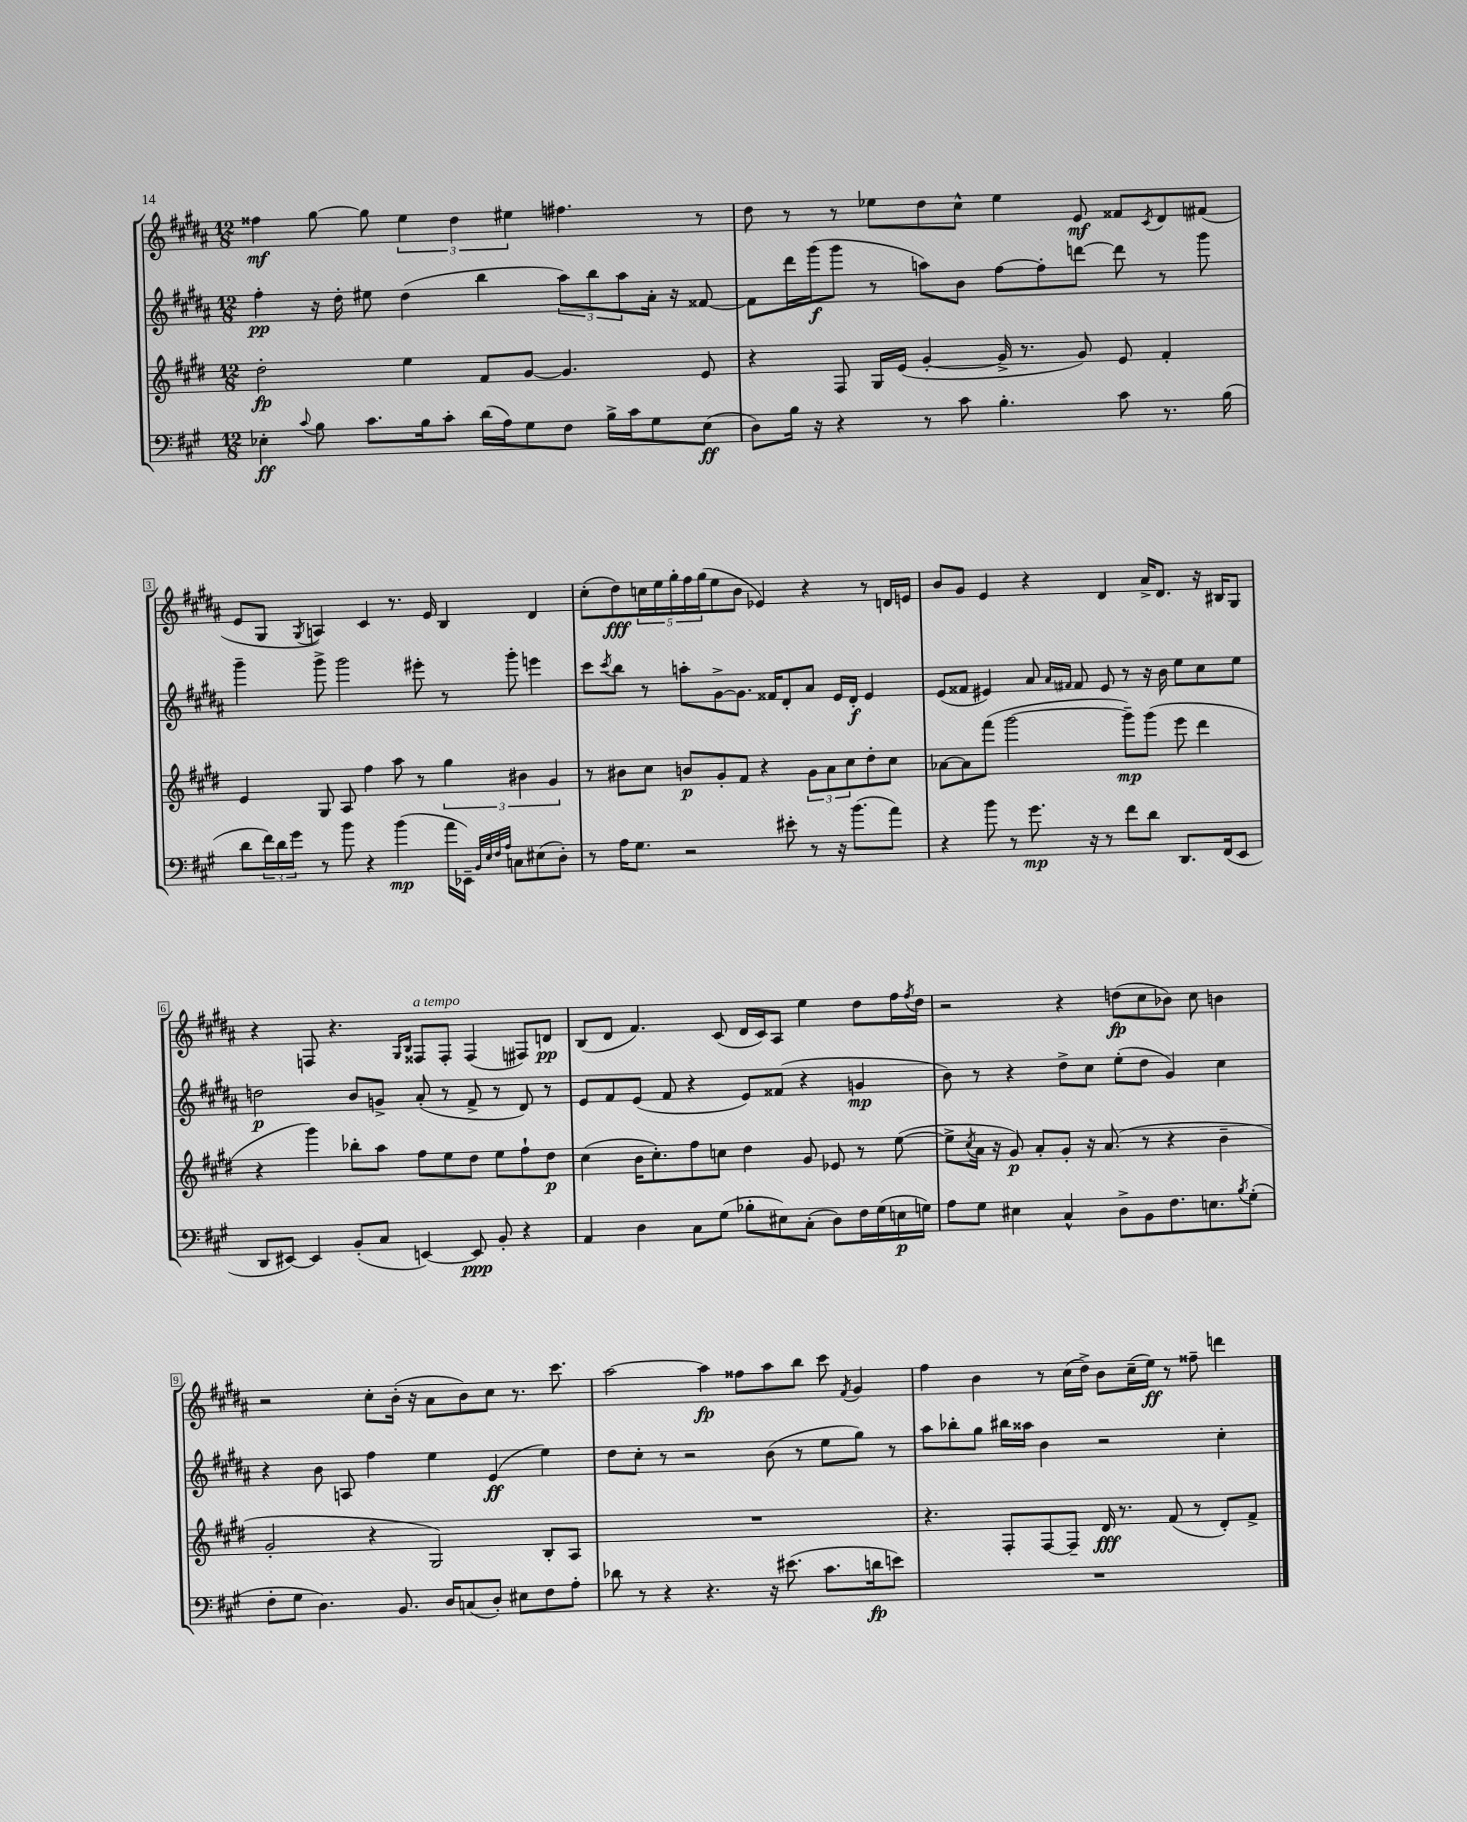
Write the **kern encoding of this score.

**kern	**kern	**kern	**kern
*staff4	*staff3	*staff2	*staff1
*clefF4	*clefG2	*clefG2	*clefG2
*k[f#c#g#]	*k[f#c#g#d#]	*k[f#c#g#d#a#]	*k[f#c#g#d#a#]
*M12/8	*M12/8	*M12/8	*M12/8
4E-'	2dd#'	4ff#'	4ff##
8qqc#	.	.	.
8B	.	16r	[8gg#
.	.	16dd#'	.
8.c#	.	8ee#	8gg#]
.	4ee	(4dd#	6ee
16B	.	.	.
8c#'	.	.	.
.	.	.	6dd#
(16d	8f#	4bb	.
16A)	.	.	.
.	.	.	6ee#
8G#	[8g#	.	.
8F#	4.g#]	12aa#)	4.ff#
.	.	12bb	.
16B^	.	.	.
.	.	12aa#	.
16c#	.	.	.
8G#	.	16a#'	.
.	.	16r	.
(8E-	8e	[8f##	8r
=	=	=	=
8D)	4r	8f##]	8dd#
16B	.	16ddd#	8r
16r	.	(16ggg#	.
4r	8F#	8ggg#	8r
.	16G#	8r	8ee-
.	(16e	.	.
8r	[4g#'	8aa)	8dd#
8c#	.	8b	8cc#^^
4.B'	16g#^]	[8ff#	4ee-
.	8.r	.	.
.	.	8ff#']	.
.	8g#)	[8ddd	8e
8c#	8e	8ddd]	8f##
.	.	.	8qc#
8.r	4f#'	8r	8d#
.	.	8ggg#	(8f#
(16B	.	.	.
=	=	=	=
8d	4e	4ggg#~	8e
24f#)	.	.	8G#
24d	.	.	.
24g#	.	.	.
.	.	.	8qG#
8r	8G#	8ggg#^	4A)
8b	8A	2ggg#	.
4r	4ff#	.	4c#
(4b	8aa	.	8.r
.	8r	8eee#'	.
.	.	.	16e
16a	6gg#	8r	4B
16EE-~)	.	.	.
32qqBB	.	.	.
32qqE	.	.	.
32qqF#	.	.	.
32qqA	.	.	.
8C	.	8ggg#'	.
.	6b#	.	.
(8E#	.	4eee	4d#
.	6g#	.	.
8D')	.	.	.
=	=	=	=
8r	8r	8ccc#	(8cc#'
.	.	8qccc#	.
16A	8b#	8bb	8dd#)
8.G#	.	.	.
.	8cc#	8r	20cc
.	.	.	20ee
.	.	.	20gg#'
2r	8b	8aa'	.
.	.	.	20ff#
.	.	.	(20gg#
.	8g#'	[8g#^	8ee
.	8f#	8.g#]	8b
.	4r	.	4e-)
.	.	16f##	.
8e#'	.	8d#'	.
8r	12g#	8a#	4r
.	12a	.	.
16r	.	16e	.
.	12cc#	.	.
(8.b	.	16d#'	.
.	8dd#'	4e	8r
8a)	8cc#	.	16d
.	.	.	16e
=	=	=	=
4r	[8a-	(8e	8b
.	8a-]	8f##	8g#
8b	(8fff#	4e#)	4e
8r	[2ggg#	.	.
8.g#	.	8a#	4r
.	.	16qqa#	.
.	.	16qqf#	.
.	.	8f#	.
16r	.	.	.
8r	.	8e#	4d#
8f#	8ggg#~])	8r	.
8d	(8ggg#	16r	16a#^
.	.	16b	8.d#
8.DD	8eee	8ee	.
.	4ddd#	8cc#	16r
(16FF#	.	.	16B#
8EE	.	8ee	8G#
=	=	=	=
8DD	4r	2dd	4r
[8EE#)	.	.	.
4EE#]	4ggg#)	.	8F
.	.	.	4.r
(8BB'	8bb-'	8b	.
8C#	8aa	8g^	.
.	.	.	16qqG#
.	.	.	16qqB
[4EE)	8ff#	(8a#'	8F##
.	8ee	8r	8F##'
8EE]	8dd#	8f#^	(4F##
8BB'	8ee	8r	.
4r	8ff#`	8d#)	8F#)
.	8dd#	8r	8d
=	=	=	=
4AA	(4cc#	8e	(8B
.	.	8f#	8d#
4D	16b	(8e	4.f#)
.	8.cc#')	.	.
.	.	8f#	.
8C#	8ff#	4r	.
(8G#	8cc	.	(8c#
8B-'	4dd#	8e)	16d#
.	.	.	16c#)
8E#)	.	(8f##	8A#
(8C#'	8g#	4r	4ee
8D)	8e-	.	.
16F#	8r	4g	8dd#
(16G#	.	.	.
16E	([8ee	.	16ff#
.	.	.	8qff#
16G)	.	.	16dd#
=	=	=	=
8A	8ee^]	8b)	2r
.	8qcc#	.	.
8G#	16a	8r	.
.	16r	.	.
4E#	8g#)	4r	.
.	8a'	.	.
4C#^^	8g#'	8dd#^	4r
.	16r	8cc#	.
.	(8.a	.	.
8D^	.	(8ee'	(8dd
8BB	8r	8dd#	8cc#
8.F#	4r	4g#)	8b-)
.	.	.	8cc#
8.E	.	.	.
.	4b~	4cc#	4b
8qB	.	.	.
(8G#'	.	.	.
=	=	=	=
8F#'	2g#'	4r	2r
8G#	.	.	.
4.D)	.	8b	.
.	.	8A	.
.	4r	4ff#	8cc#'
8.BB	.	.	(16b'
.	.	.	16r
.	2G#)	4ee	8a#
16D	.	.	.
(8C	.	.	8b)
8D')	.	(4e	8cc#
8E#	.	.	8.r
8F#	8B'	4ee)	.
.	.	.	8.ccc#
8A'	8A	.	.
=	=	=	=
8d-	1.r	8dd#	[2aa#
8r	.	8cc#'	.
4r	.	8r	.
.	.	2r	.
4.r	.	.	4aa#]
.	.	.	8ff##
16r	.	(8b	8aa#
(8.e#	.	.	.
.	.	8r	8bb
8.c#	.	8ee	8ccc#
.	.	.	8qf#
.	.	8gg#)	4g#
16d	.	.	.
8e)	.	8r	.
=	=	=	=
1.r	4.r	8aa#	4ff#
.	.	8bb-'	.
.	.	8gg#	4b
.	8F#'	16bb#	.
.	.	16aa##	.
.	[8F#	4b	8r
.	8F#~]	.	(16cc#
.	.	.	16dd#^)
.	16d#	2r	8b
.	8.r	.	.
.	.	.	(16cc#~
.	.	.	16ee)
.	(8f#	.	8r
.	8r	.	8ff##~
.	8d#')	4cc#'	4ddd
.	8f#^	.	.
==	==	==	==
*-	*-	*-	*-
